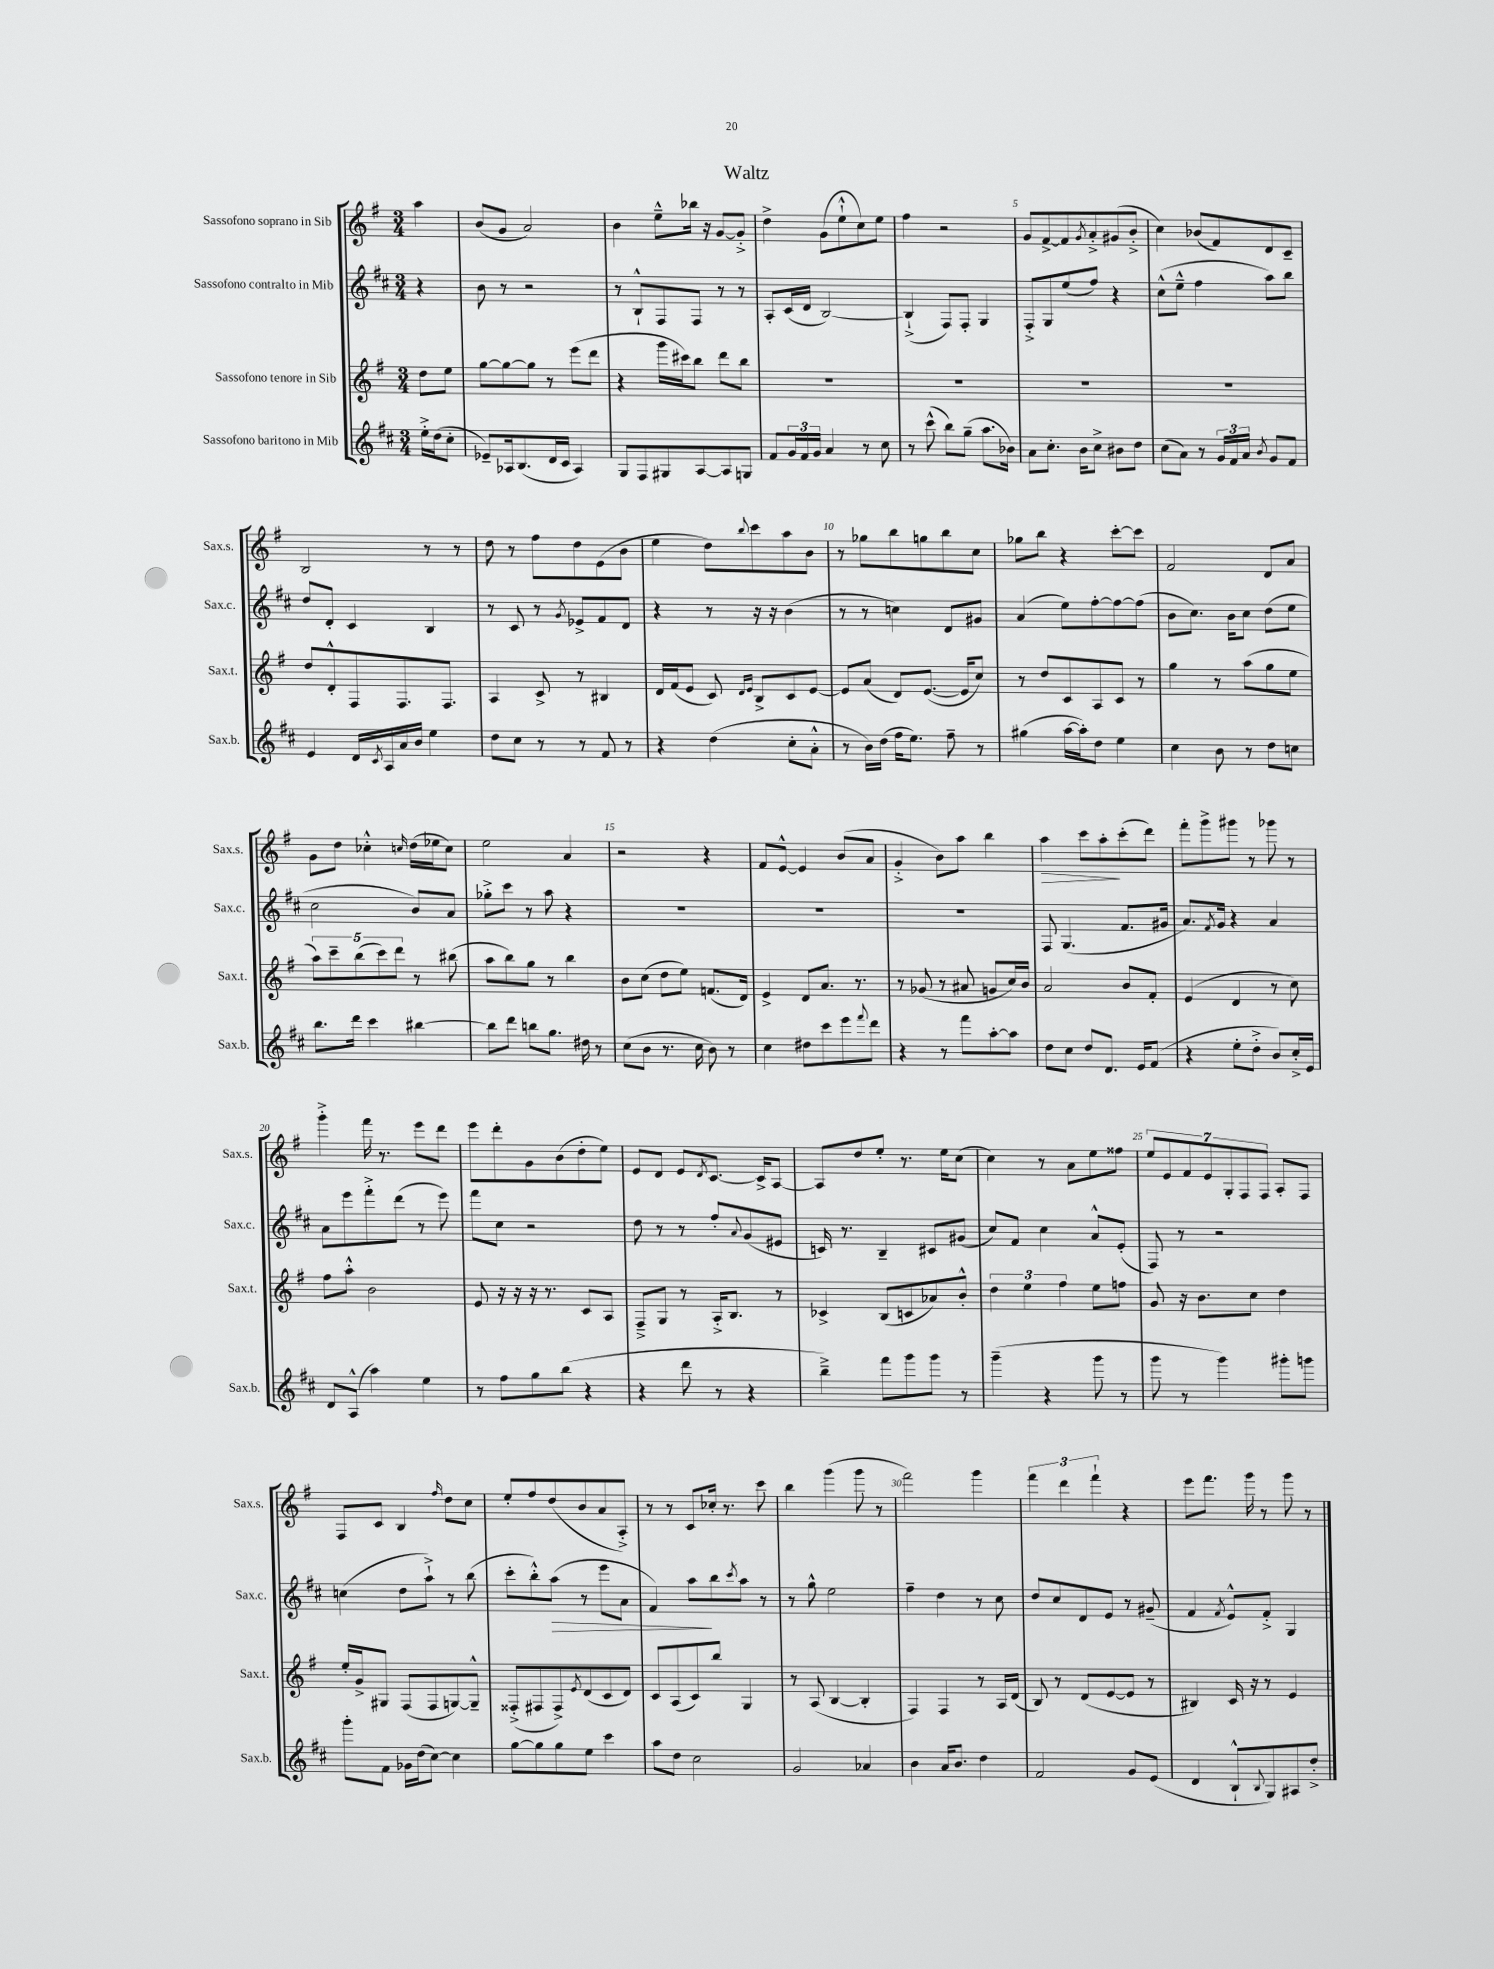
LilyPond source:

\header { title = "Waltz" }
<<
\new StaffGroup <<
\new Staff = "s0" \with { instrumentName = "Sassofono soprano in Sib" shortInstrumentName = "Sax.s." } {
    \clef treble \key g \major \numericTimeSignature \time 3/4 \partial 4
    a''4 |
    b'8( g'8 a'2) |
    b'4 e''8---^ bes''16 r16 g'8~ g'8-.-> |
    d''4-> g'8( e''8-!-^ c''8) e''8 |
    fis''4 r2 |
    g'8 fis'8~-> fis'8 \acciaccatura { g'8 } a'8-.-> gis'8( b'8-.-> |
    c''4) bes'8( fis'8) d'8 c'8-- |
    b2 r8 r8 |
    d''8 r8 fis''8 d''8 e'8( b'8 |
    e''4 d''8) \appoggiatura { b''8 } c'''8 a''8 b'8 |
    r8 ges''8 b''8 g''8 b''8 c''8 |
    ges''8 b''8 r4 c'''8~-. c'''8 |
    fis'2 d'8 a'8 |
    g'8 d''8 ces''4-.-^ \grace { c''16 } d''16( ees''16 c''8) |
    e''2 a'4 |
    r2 r4 |
    fis'8 e'8~-^ e'4 b'8( a'8 |
    g'4-.-> b'8) a''8 b''4 |
    a''4\> c'''8 a''8-.\! c'''8-.( d'''8) |
    fis'''8-. g'''8-> gis'''8 r8 ges'''8 r8 |
    g'''4-.-> fis'''16 r8. e'''8 d'''8 |
    e'''8 d'''8-. g'8 b'8( d''8-. e''8) |
    e'8 d'8 e'8 \acciaccatura { d'8 } c'8.~ c'16-> a8~ |
    a8 d''8 e''8-. r8. e''16 c''8( |
    c''4) r8 a'8 e''8 fisis''8 |
    \tuplet 7/4 { e''8 e'8 fis'8 e'8 g8-. fis8 fis8 } a8-. fis8 |
    fis8 c'8 b4 \grace { fis''16 } d''8 c''8 |
    e''8-. fis''8 d''8( b'8 a'8 a8-.->) |
    r8 r8 c'8 ces''16-. r8. c'''8 |
    b''4 g'''4( g'''8 r8 |
    fis'''2) g'''4 |
    \tuplet 3/2 { fis'''4 d'''4 fis'''4-! } r4 |
    e'''8 fis'''8. g'''16 r8 g'''8 r8 \bar "|." |
}
\new Staff = "s1" \with { instrumentName = "Sassofono contralto in Mib" shortInstrumentName = "Sax.c." } {
    \clef treble \key d \major \numericTimeSignature \time 3/4 \partial 4
    r4 |
    b'8 r8 r2 |
    r8 b8-!-^ fis8 fis8 r8 r8 |
    a8-. cis'16( d'16 b2~) |
    b4-!->( fis8) fis8-. g4 |
    fis8-.-> g8 e''8( fis''8) r4 |
    cis''8-^( e''8---^ fis''4 a''8) b''8 |
    d''8 d'8-. cis'4 b4 |
    r8 cis'8 r8 \acciaccatura { g'8 } ees'8-> fis'8 d'8 |
    r4 r8 r16 r16 b'4( |
    r8 r8 c''4) d'8 gis'8 |
    a'4( e''8) fis''8~-. fis''8~ fis''8( |
    b'8 cis''8.) b'16 cis''8 d''8( e''8 |
    cis''2 b'8) a'8 |
    ges''8-.-> cis'''8 r8 a''8 r4 |
    R2. |
    R2. |
    R2. |
    fis8 g4.( fis'8. gis'16 |
    a'8.) \acciaccatura { fis'8 } g'16 r4 a'4 |
    a'8 e'''8 fis'''8-.-> d'''8( r8 e'''8) |
    fis'''8 cis''8 r2 |
    d''8 r8 r8 fis''8-. \appoggiatura { a'8 } g'8( eis'8 |
    c'16) r8. b4-- cis'8 gis'8( |
    cis''8) fis'8 cis''4 a'8-^ e'8-.( |
    fis8) r8 r2 |
    c''4( d''8 a''8-!->) r8 b''8( |
    cis'''8-. b''8-.-^) a''8\>( r8 e'''8 a'8 |
    fis'4) a''8\! b''8 \acciaccatura { cis'''8 } a''8 r8 |
    r8 g''8-^ e''2 |
    fis''4-- d''4 r8 cis''8 |
    d''8 cis''8 d'8 e'8 r8 gis'8--( |
    fis'4 \acciaccatura { fis'8 } e'8-^) fis'8-.-> g4 \bar "|." |
}
\new Staff = "s2" \with { instrumentName = "Sassofono tenore in Sib" shortInstrumentName = "Sax.t." } {
    \clef treble \key g \major \numericTimeSignature \time 3/4 \partial 4
    d''8 e''8 |
    g''8~ g''8~ g''8 r8 e'''8( d'''8 |
    r4 g'''16 cis'''16) b''8 d'''8 b''8 |
    R2. |
    R2. |
    R2. |
    R2. |
    d''8 d'8-.-^ fis8 fis8. fis8. |
    a4 c'8-> r8 bis4 |
    d'16 fis'16( e'8 c'8) \grace { d'16 e'16 } b8-> c'8 e'8~ |
    e'8 a'8( d'8) e'8.~( e'16 c''8) |
    r8 d''8 c'8 a8 c'8 r8 |
    g''4 r8 a''8( g''8 e''8 |
    \tuplet 5/4 { a''8) c'''8-- b''8( c'''8) d'''8 } r8 bis''8( |
    a''8 b''8) g''8 r8 b''4 |
    b'8 c''8( d''8 e''8) f'8.( d'16) |
    e'4-> d'8 a'8. r8. |
    r8 ges'8( r8 ais'8 g'8 c''16) b'16 |
    a'2 b'8 fis'8-. |
    e'4( d'4 r8 c''8) |
    fis''8 a''8-.-^ b'2 |
    e'8 r16 r16 r16 r8. c'8 a8 |
    fis8---> g8 r8 a16-.-> b8. r8 |
    ces'4-> b8( c'8 aes'8) b'8-.-^ |
    \tuplet 3/2 { d''4 e''4 fis''4 } e''8 f''8 |
    g'8 r16 b'8. c''8 d''4 |
    e''16-. g'16-> gis8 fis8( fis8 g8~) g8---^ |
    fisis8-.->( fis8 fis8->) \acciaccatura { e'8 } d'8( c'8 d'8) |
    c'8 a8( c'8) b''8 g4 |
    r8 a8( b4~ b4-. |
    fis4) fis4 r8 a16 d'16( |
    b8) r8 d'8( e'8~ e'8 r8 |
    bis4) c'16 r16 r8 e'4 \bar "|." |
}
\new Staff = "s3" \with { instrumentName = "Sassofono baritono in Mib" shortInstrumentName = "Sax.b." } {
    \clef treble \key d \major \numericTimeSignature \time 3/4 \partial 4
    e''16-.-> d''16( cis''8-. |
    ees'8--) aes16 b8.( d'16 cis'16 aes4) |
    g8 fis8 gis8 a8~ a8 g8 |
    fis'8 \tuplet 3/2 { g'16 fis'16 g'16 } a'4 r8 cis''8 |
    r8 cis'''8-^( b''8) g''8--( a''8. bes'16) |
    a'8 cis''8.-. b'16 cis''8-> bis'8 d''8 |
    cis''8( a'8) r8 \tuplet 3/2 { g'16 fis'16 a'16 } \acciaccatura { b'8 } g'8 fis'8 |
    e'4 d'16 \acciaccatura { cis'8 } a16 a'16 b'16 e''4 |
    d''8 cis''8 r8 r8 fis'8 r8 |
    r4 d''4( cis''8-. a'8-.-^ |
    r8 b'16) d''16( fis''16 e''8.) fis''8-- r8 |
    gis''4( a''16~ a''16-.) d''8 e''4 |
    cis''4 b'8 r8 d''8 c''8 |
    b''8. d'''16 cis'''4 bis''4~ |
    bis''8 d'''8 b''8 g''8. dis''16 r8 |
    cis''8( b'8 r8. cis''16 b'8) r8 |
    cis''4 dis''8 cis'''8 e'''8 \appoggiatura { fis'''8 } d'''8 |
    r4 r8 fis'''8 a''8~-. a''8 |
    d''8 cis''8 d''8 d'8. e'16 fis'8( |
    r4 e''8-. d''8-.-> b'8) cis''16-.-> e'16 |
    d'8 a8-^( a''4) e''4 |
    r8 fis''8 g''8 b''8( r4 |
    r4 d'''8 r8 r4 |
    b''4--->) fis'''8 g'''8 g'''8 r8 |
    g'''4--( r4 g'''8 r8 |
    g'''8 r8 g'''4) gis'''8-. g'''8 |
    g'''8-. fis'8 ges'16 d''16( cis''8~) cis''4 |
    g''8~ g''8 g''8 e''8 cis'''4 |
    a''8 d''8 cis''2 |
    g'2 aes'4 |
    b'4 a'16 b'8. d''4 |
    fis'2 g'8 e'8( |
    d'4 b8-!-^ \appoggiatura { b8 } g8) ais8 d''8-.-> \bar "|." |
}
>>
>>
\layout { \context { \Score \override BarNumber.break-visibility = ##(#f #t #t) barNumberVisibility = #(every-nth-bar-number-visible 5) } }
